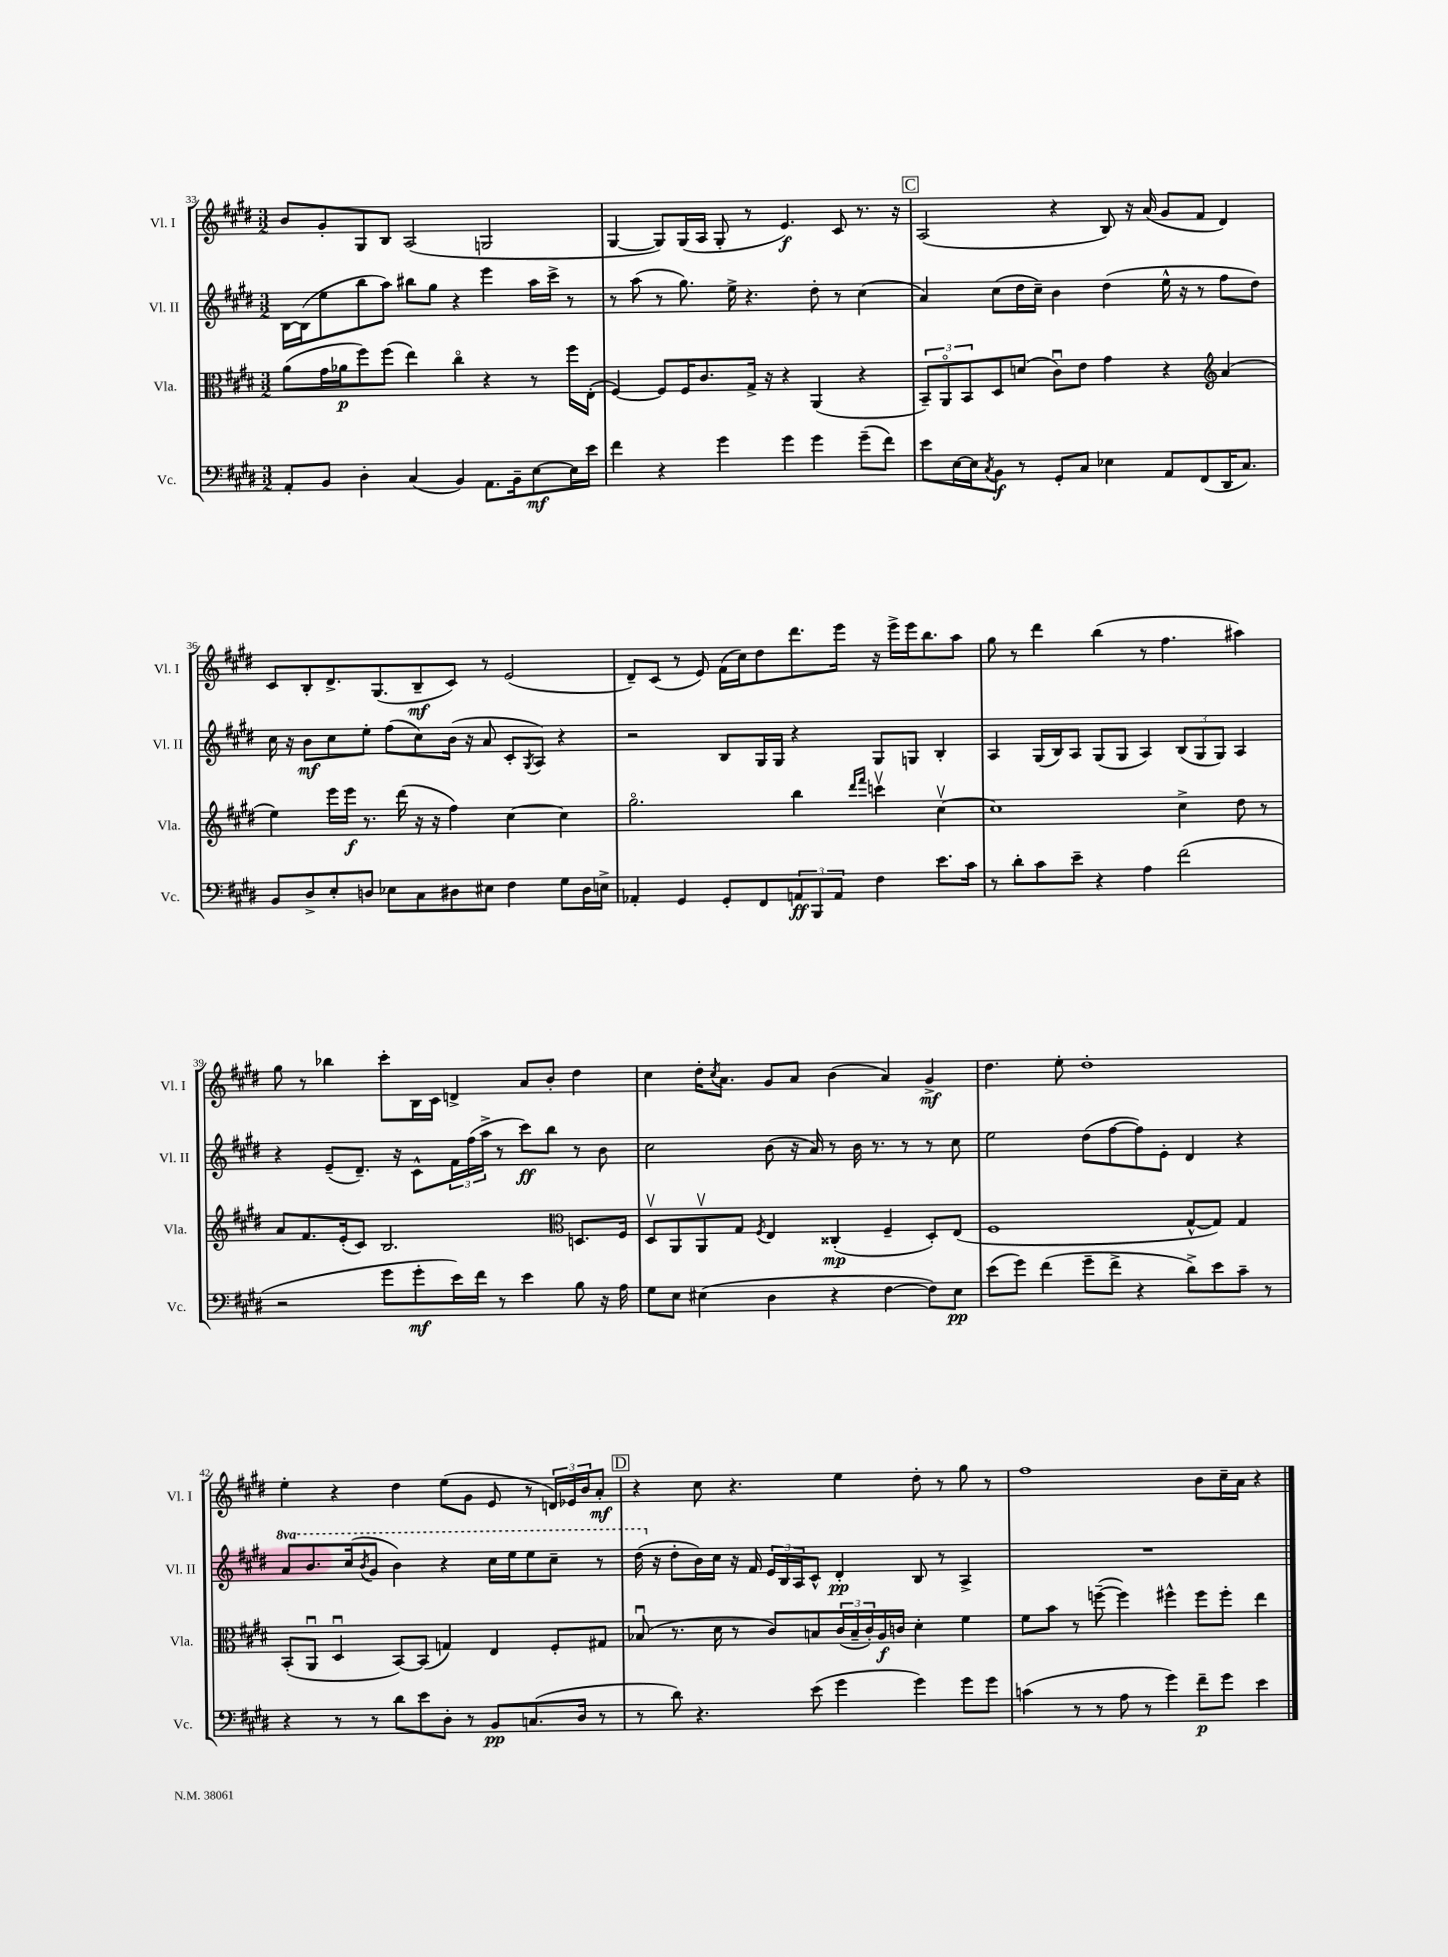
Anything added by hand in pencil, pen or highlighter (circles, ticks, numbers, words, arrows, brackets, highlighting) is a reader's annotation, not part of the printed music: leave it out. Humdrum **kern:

**kern	**dynam	**kern	**dynam	**kern	**dynam	**kern	**dynam
*part4	*part4	*part3	*part3	*part2	*part2	*part1	*part1
*staff4	*staff4	*staff3	*staff3	*staff2	*staff2	*staff1	*staff1
*I"Vc.	*	*I"Vla.	*	*I"Vl. II	*	*I"Vl. I	*
*I'Vc.	*	*I'Vla.	*	*I'Vl. II	*	*I'Vl. I	*
*clefF4	*	*clefC3	*	*clefG2	*	*clefG2	*
*k[f#c#g#d#]	*	*k[f#c#g#d#]	*	*k[f#c#g#d#]	*	*k[f#c#g#d#]	*
*M3/2	*	*M3/2	*	*M3/2	*	*M3/2	*
=33	=33	=33	=33	=33	=33	=33	=33
8AA'/L	.	(8a\L	.	[16B\LL	.	8b/L	.
.	.	.	.	(16B\J]	.	.	.
8BB/J	.	16g#\L	.	8ee\	.	8g#'/	.
.	.	16a-X\J	p	.	.	.	.
4D#'\	.	8ff#\)	.	8bb\	.	8G#/	.
.	.	(8ff#\J	.	8aa\J)	.	8B/J	.
(4C#/	.	4ee\)	.	8bb#X\L	.	(2A/	.
.	.	.	.	8gg#\J	.	.	.
4BB/)	.	4cc#\	.	4r	.	.	.
8.AA\L	.	4r	.	4eee\	.	2Gn/	.
16BB~\k	.	.	.	.	.	.	.
[8E\	mf	8r	.	16aa\LL	.	.	.
.	.	.	.	16ccc#^\JJ	.	.	.
16E\L]	.	16ff#\LL	.	8r	.	.	.
16e\JJ	.	(16E'\JJ	.	.	.	.	.
=34	=34	=34	=34	=34	=34	=34	=34
4f#\	.	[4F#/)	.	8r	.	[4G#/	.
.	.	.	.	(8aa\	.	.	.
4r	.	8F#/L]	.	8r	.	8G#/L])	.
.	.	16F#/K	.	8.gg#\)	.	(16G#/L	.
.	.	8.c#/	.	.	.	16A/JJ	.
4g#\	.	.	.	.	.	8G#'/	.
.	.	.	.	16ee^\	.	.	.
.	.	16G#^/Jk	.	4.r	.	8r	.
.	.	16r	.	.	.	.	.
4g#\	.	4r	.	.	.	4.e/)	f
4g#\	.	(4AA/	.	8dd#'\	.	.	.
.	.	.	.	8r	.	8c#/	.
(8g#~\L	.	4r	.	(4cc#\	.	8.r	.
8f#\J)	.	.	.	.	.	.	.
.	.	.	.	.	.	16r	.
!!LO:REH:place=s1:t=C
=35	=35	=35	=35	=35	=35	=35	=35
8e\L	.	12BB~/L)	.	4a/)	.	(2A/	.
.	.	12AA/	.	.	.	.	.
[16E\L	.	.	.	.	.	.	.
.	.	12BB/	.	.	.	.	.
16E\J]	.	.	.	.	.	.	.
8qC#/	.	.	.	.	.	.	.
8BB\J	f	8D#/	.	(8cc#\L	.	.	.
8r	.	(8dn/J	.	16dd#\L	.	.	.
.	.	.	.	16cc#~\JJ)	.	.	.
8GG#'/L	.	8c#u\L)	.	4b\	.	4r	.
8C#/J	.	8e\J	.	.	.	.	.
4E-X\	.	4g#\	.	(4dd#\	.	8B/)	.
.	.	.	.	.	.	16r	.
.	.	.	.	.	.	(16a/	.
8AA/L	.	4r	.	16ee^^\	.	8g#/L	.
.	.	.	.	16r	.	.	.
(8FF#/	.	.	.	8r	.	8f#/J	.
*	*	*clefG2	*	*	*	*	*
16DD#/K	.	(4a/	.	8ff#\L	.	4d#/)	.
8.C#/J)	.	.	.	.	.	.	.
.	.	.	.	8dd#\J)	.	.	.
!!LO:LB:g=z
=36	=36	=36	=36	=36	=36	=36	=36
8BB/L	.	4ee\)	.	16cc#\	.	8c#/L	.
.	.	.	.	16r	.	.	.
8D#^/	.	.	.	8b\L	mf	8B'/	.
8E'/	.	16eee\LL	.	8cc#\	.	8.d#^/	.
.	.	16eee\JJ	f	.	.	.	.
8Dn/J	.	8.r	.	8ee'\J	.	.	.
.	.	.	.	.	.	(8.G#/	.
8E-X\L	.	.	.	(8ff#\L	.	.	.
.	.	(16ddd#\	.	.	.	.	.
8C#\	.	16r	.	8cc#\)	.	8B~/	mf
.	.	16r	.	.	.	.	.
8D#X\	.	4ff#\)	.	(16b\Jk	.	8c#/J)	.
.	.	.	.	16r	.	.	.
8E#X\J	.	.	.	8a/	.	8r	.
4F#\	.	[4cc#\	.	8c#'/L	.	(2e/	.
.	.	.	.	8qG#/	.	.	.
.	.	.	.	8A/J)	.	.	.
8G#\L	.	4cc#\]	.	4r	.	.	.
16D#\L	.	.	.	.	.	.	.
16En^\JJ	.	.	.	.	.	.	.
=37	=37	=37	=37	=37	=37	=37	=37
4AA-X'/	.	2.gg#\	.	2r	.	8d#~/L)	.
.	.	.	.	.	.	(8c#/J	.
4GG#/	.	.	.	.	.	8r	.
.	.	.	.	.	.	8e/)	.
8GG#'/L	.	.	.	8B/L	.	(16f#\LL	.
.	.	.	.	.	.	16cc#\J)	.
8FF#/	.	.	.	16G#/L	.	8dd#\	.
.	.	.	.	16G#/JJ	.	.	.
12AAn/	ff	4bb\	.	4r	.	8.ddd#\	.
12BBB/	.	.	.	.	.	.	.
12AA/J	.	.	.	.	.	.	.
.	.	.	.	.	.	16eee\Jk	.
.	.	16qqddd#/LL	.	.	.	.	.
.	.	16qqfff#/JJ	.	.	.	.	.
4F#\	.	4cccnv\	.	8G#/L	.	16r	.
.	.	.	.	.	.	16eee^\LL	.
.	.	.	.	8Gn/J	.	16eee\J	.
.	.	.	.	.	.	8.bb\	.
8.e\L	.	[4cc#v\	.	4B'/	.	.	.
.	.	.	.	.	.	8aa\J	.
16c#\Jk	.	.	.	.	.	.	.
=38	=38	=38	=38	=38	=38	=38	=38
8r	.	1cc#]	.	4A/	.	8gg#\	.
8d#'\L	.	.	.	.	.	8r	.
8c#\	.	.	.	(16G#/LL	.	4ddd#\	.
.	.	.	.	16B/J)	.	.	.
8e~\J	.	.	.	8A/J	.	.	.
4r	.	.	.	(8G#/L	.	(4bb\	.
.	.	.	.	8G#/J	.	.	.
4A\	.	.	.	4A/)	.	8r	.
.	.	.	.	.	.	4.ff#\	.
(2f#\	.	4cc#^\	.	(12B/L	.	.	.
.	.	.	.	12G#/	.	.	.
.	.	.	.	12G#/J)	.	.	.
.	.	8dd#\	.	4A/	.	4aa#X\)	.
.	.	8r	.	.	.	.	.
!!LO:LB:g=z
=39	=39	=39	=39	=39	=39	=39	=39
2r	.	8a/L	.	4r	.	8gg#\	.
.	.	8.f#/	.	.	.	8r	.
.	.	.	.	(8e~/L	.	4bb-X\	.
.	.	(16e'/k	.	.	.	.	.
.	.	8c#/J)	.	8.d#~/J)	.	.	.
8g#\L	.	2.B/	.	.	.	8ccc#'\L	.
.	.	.	.	16r	.	.	.
8g#'\	mf	.	.	8c#^^\L	.	16B\L	.
.	.	.	.	.	.	16c#\JJ	.
16e\L)	.	.	.	24f#\L	.	4dn^/	.
.	.	.	.	(24ff#\	.	.	.
16f#\JJ	.	.	.	.	.	.	.
.	.	.	.	24aa^\JJ	.	.	.
8r	.	.	.	8r	.	.	.
4e\	.	.	.	8ccc#\L)	ff	8a/L	.
.	.	.	.	8bb\J	.	8b'/J	.
*	*	*clefC3	*	*	*	*	*
8B\	.	8.Dn/L	.	8r	.	4dd#\	.
16r	.	.	.	8b\	.	.	.
16A\	.	16F#/Jk	.	.	.	.	.
=40	=40	=40	=40	=40	=40	=40	=40
8G#\L	.	8D#v/L	.	2cc#\	.	4cc#\	.
8E\J	.	8AA/	.	.	.	.	.
(4E#X\	.	8AAv/	.	.	.	16dd#'\KL	.
.	.	.	.	.	.	8qcc#/	.
.	.	.	.	.	.	8.a\J	.
.	.	8G#/J	.	.	.	.	.
.	.	8qF#/	.	.	.	.	.
4D#\	.	4E/	.	(8b\	.	8g#/L	.
.	.	.	.	16r	.	8a/J	.
.	.	.	.	16a/)	.	.	.
4r	.	(4C##X'/	mp	8r	.	(4b\	.
.	.	.	.	16b\	.	.	.
.	.	.	.	8.r	.	.	.
[4F#\	.	4F#~/	.	.	.	4a/)	.
.	.	.	.	8r	.	.	.
8F#\L])	.	8D#'/L)	.	8r	.	4g#^/	mf
8E#\J	pp	(8E/J	.	8cc#\	.	.	.
=41	=41	=41	=41	=41	=41	=41	=41
(8e\L	.	1F#	.	2ee\	.	4.dd#\	.
8g#\J)	.	.	.	.	.	.	.
(4f#\	.	.	.	.	.	.	.
.	.	.	.	.	.	8ee'\	.
8g#~\L	.	.	.	(8dd#\L	.	1dd#'	.
8f#^\J	.	.	.	[8ff#\	.	.	.
4r	.	.	.	8ff#\])	.	.	.
.	.	.	.	8e'\J	.	.	.
8d#^\L)	.	[8G#^^/L	.	4d#/	.	.	.
8e\	.	8G#/J])	.	.	.	.	.
8c#~\J	.	4G#/	.	4r	.	.	.
8r	.	.	.	.	.	.	.
!!LO:LB:g=z
=42	=42	=42	=42	=42	=42	=42	=42
*	*	*	*	*8va	*	*	*
4r	.	(8BB'/L	.	8aa/L	.	4ee'\	.
.	.	8AAu/J	.	8.bb/	.	.	.
8r	.	4D#u/	.	.	.	4r	.
.	.	.	.	(16ccc#/k	.	.	.
.	.	.	.	8qbb/	.	.	.
8r	.	.	.	8gg#/J	.	.	.
8d#\L	.	[8BB/L)	.	4bb\)	.	4dd#\	.
8e\	.	(8BB/J]	.	.	.	.	.
8D#'\J	.	4Gn/)	.	4r	.	(8ee\L	.
8r	.	.	.	.	.	8g#\J	.
8BB/L	pp	4E/	.	16ccc#\LL	.	8e/	.
.	.	.	.	16eee\J	.	.	.
(8.Cn/	.	.	.	8eee\	.	8r	.
.	.	8F#'/L	.	8ccc#~\J	.	24dn/LL)	.
.	.	.	.	.	.	24e-X/	.
16D#/Jk	.	.	.	.	.	.	.
.	.	.	.	.	.	24b/J	.
8r	.	8G#X/J	.	8r	.	8a'/J	mf
!!LO:REH:place=s1:t=D
=43	=43	=43	=43	=43	=43	=43	=43
8r	.	(8B-Xu/	.	(16ddd#\	.	4r	.
*	*	*	*	*X8va	*	*	*
.	.	.	.	16r	.	.	.
8d#\)	.	8.r	.	8dd#'\L	.	.	.
4.r	.	.	.	16b\L)	.	8cc#\	.
.	.	16d#\	.	16cc#\JJ	.	.	.
.	.	8r	.	16r	.	4.r	.
.	.	.	.	16f#/	.	.	.
.	.	8c#/L)	.	24e/LL	.	.	.
.	.	.	.	24B/	.	.	.
.	.	.	.	24A/J	.	.	.
(8e\	.	8Bn/	.	8c#^^/J	.	.	.
4g#\	.	(24c#/L	.	4d#'/	pp	4ee\	.
.	.	24B~/	.	.	.	.	.
.	.	24c#'/)	.	.	.	.	.
.	.	16A/	f	.	.	.	.
.	.	16cn/JJ	.	.	.	.	.
4g#\)	.	4d#'\	.	8B/	.	8dd#'\	.
.	.	.	.	8r	.	8r	.
8g#\L	.	4f#\	.	4A^/	.	8gg#\	.
8g#\J	.	.	.	.	.	8r	.
=44	=44	=44	=44	=44	=44	=44	=44
(4cn\	.	8f#\L	.	1.r	.	1ff#	.
.	.	8b\J	.	.	.	.	.
8r	.	8r	.	.	.	.	.
8r	.	([8ffn~\	.	.	.	.	.
8A\	.	4ff\])	.	.	.	.	.
8r	.	.	.	.	.	.	.
4g#\)	.	4ff#X^^\	.	.	.	.	.
8f#~\L	p	8ff#\L	.	.	.	8b\L	.
8g#\J	.	8ff#'\J	.	.	.	16cc#~\L	.
.	.	.	.	.	.	16a\JJ	.
4e\	.	4ee\	.	.	.	4r	.
==	==	==	==	==	==	==	==
*-	*-	*-	*-	*-	*-	*-	*-
